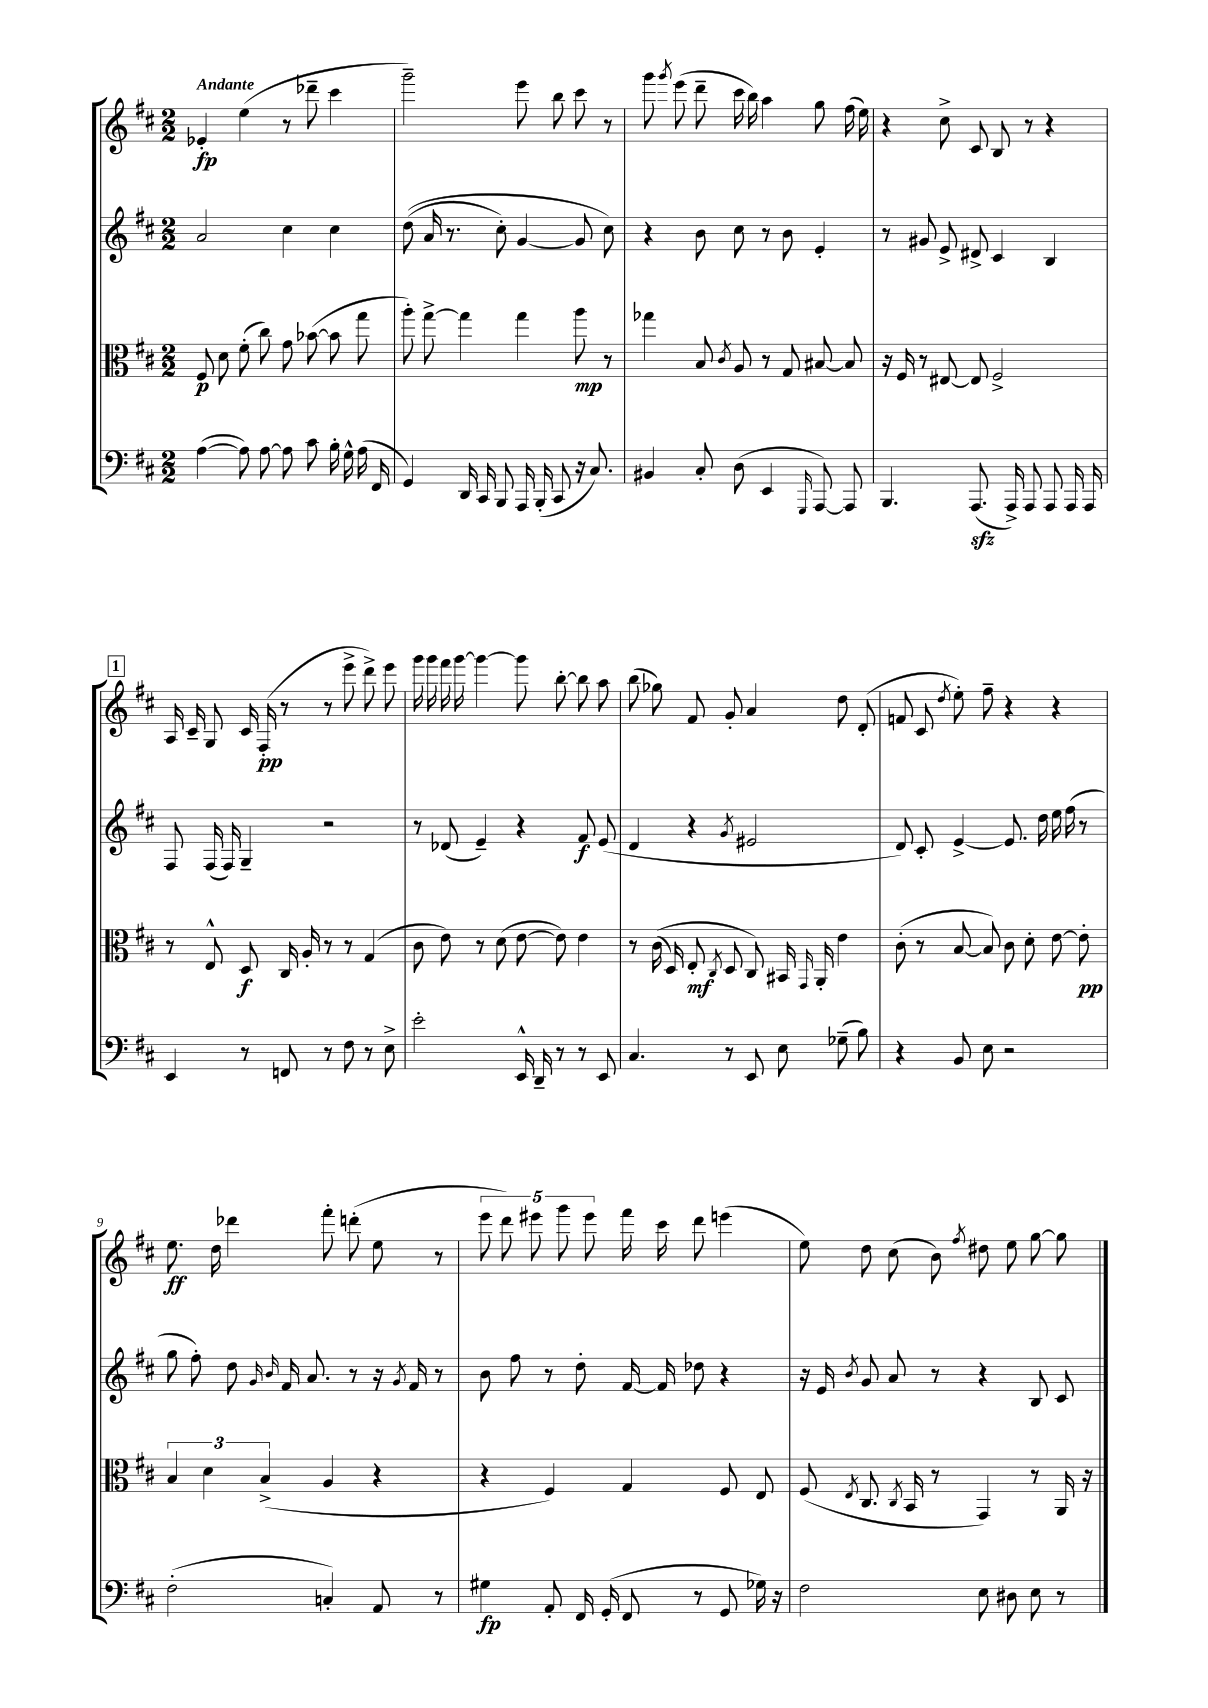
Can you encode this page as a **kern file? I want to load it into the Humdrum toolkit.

**kern	**dynam	**kern	**dynam	**kern	**dynam	**kern	**dynam
*part4	*part4	*part3	*part3	*part2	*part2	*part1	*part1
*staff4	*staff4	*staff3	*staff3	*staff2	*staff2	*staff1	*staff1
*clefF4	*	*clefC3	*	*clefG2	*	*clefG2	*
*k[f#c#]	*	*k[f#c#]	*	*k[f#c#]	*	*k[f#c#]	*
*M2/2	*	*M2/2	*	*M2/2	*	*M2/2	*
=1	=1	=1	=1	=1	=1	=1	=1
!	!	!	!	!	!	!LO:TX:a:B:t=Andante	!
([4A\	.	8F#/	p	2a/	.	4e-X'/	fp
.	.	8d\	.	.	.	.	.
8A\])	.	(8f#'\	.	.	.	(4ee\	.
[8A\	.	8cc#\)	.	.	.	.	.
8A\]	.	8g\	.	4cc#\	.	8r	.
8c#\	.	([8b-X\	.	.	.	8ddd-X~\	.
16B'\	.	8b-\]	.	4cc#\	.	4ccc#\	.
16G^^\	.	.	.	.	.	.	.
(16A\	.	8gg\	.	.	.	.	.
16FF#/	.	.	.	.	.	.	.
=2	=2	=2	=2	=2	=2	=2	=2
4GG/)	.	8aa'\)	.	((8dd\	.	2ggg~\)	.
.	.	[8gg^\	.	16a/	.	.	.
.	.	.	.	8.r	.	.	.
16DD/	.	4gg\]	.	.	.	.	.
16CC#/	.	.	.	.	.	.	.
8BBB/	.	.	.	8cc#'\)	.	.	.
16AAA/	.	4gg\	.	[4g/	.	8eee\	.
(16BBB'/	.	.	.	.	.	.	.
8CC#/	.	.	.	.	.	8bb\	.
16r	.	8aa\	mp	8g/]	.	8ccc#\	.
8.C#/)	.	.	.	.	.	.	.
.	.	8r	.	8cc#\)	.	8r	.
=3	=3	=3	=3	=3	=3	=3	=3
4BB#X/	.	4gg-X\	.	4r	.	8ggg\	.
.	.	.	.	.	.	8qggg/	.
.	.	.	.	.	.	(8eee\	.
8C#'/	.	8B/	.	8b\	.	8ddd~\	.
.	.	8qc#/	.	.	.	.	.
(8D\	.	8A/	.	8cc#\	.	16ccc#\	.
.	.	.	.	.	.	16bb\)	.
4EE/	.	8r	.	8r	.	4aa\	.
.	.	8G/	.	8b\	.	.	.
16qqGGG/	.	.	.	.	.	.	.
[8AAA/)	.	[8B#X/	.	4e'/	.	8gg\	.
8AAA/]	.	8B#/]	.	.	.	(16ff#\	.
.	.	.	.	.	.	16ee\)	.
=4	=4	=4	=4	=4	=4	=4	=4
4.BBB/	.	16r	.	8r	.	4r	.
.	.	16F#/	.	.	.	.	.
.	.	8r	.	8g#X/	.	.	.
.	.	[8E#X/	.	8e^/	.	8cc#^\	.
(8.AAAzz/	.	8E#/]	.	8d#X^/	.	8c#/	.
.	.	2F#^/	.	4c#/	.	8B/	.
16AAA^/)	.	.	.	.	.	.	.
8AAA/	.	.	.	.	.	8r	.
8AAA/	.	.	.	4B/	.	4r	.
16AAA/	.	.	.	.	.	.	.
16AAA/	.	.	.	.	.	.	.
!!LO:LB:g=z
!!LO:REH:place=s1:t=1
=5	=5	=5	=5	=5	=5	=5	=5
4EE/	.	8r	.	8F#/	.	16A/	.
.	.	.	.	.	.	16c#~/	.
.	.	8E^^/	.	(16F#/	.	8G/	.
.	.	.	.	16F#/)	.	.	.
8r	.	8D/	f	4G~/	.	16c#/	.
.	.	.	.	.	.	(16F#'/	pp
8FFn/	.	16C#/	.	.	.	8r	.
.	.	16A'/	.	.	.	.	.
8r	.	8r	.	2r	.	8r	.
8F#\	.	8r	.	.	.	8eee^\	.
8r	.	(4G/	.	.	.	8ddd^\)	.
8E^\	.	.	.	.	.	8eee\	.
=6	=6	=6	=6	=6	=6	=6	=6
2e'\	.	8c#\	.	8r	.	16ggg\	.
.	.	.	.	.	.	16ggg\	.
.	.	8e\)	.	(8d-X/	.	16fff#\	.
.	.	.	.	.	.	[16ggg\	.
.	.	8r	.	4e~/)	.	4ggg\_	.
.	.	(8d\	.	.	.	.	.
16EE^^/	.	[8e\	.	4r	.	8ggg\]	.
16DD~/	.	.	.	.	.	.	.
8r	.	8e\])	.	.	.	[8bb'\	.
8r	.	4e\	.	8f#/	f	8bb\]	.
8EE/	.	.	.	(8e/	.	8aa\	.
=7	=7	=7	=7	=7	=7	=7	=7
4.C#/	.	8r	.	4d/	.	(8bb\	.
.	.	((16c#\	.	.	.	8gg-X\)	.
.	.	16D/)	.	.	.	.	.
.	.	8E'/	mf	4r	.	8f#/	.
.	.	8qC#/	.	.	.	.	.
8r	.	8D/	.	.	.	8g'/	.
.	.	.	.	8qg/	.	.	.
8EE/	.	8C#/)	.	2e#X/	.	4a/	.
8E\	.	16BB#X/	.	.	.	.	.
.	.	16qqGG/	.	.	.	.	.
.	.	16AA'/	.	.	.	.	.
(8G-X~\	.	4e\	.	.	.	8dd\	.
8B\)	.	.	.	.	.	(8d'/	.
=8	=8	=8	=8	=8	=8	=8	=8
4r	.	(8c#'\	.	8d/)	.	8fn/	.
.	.	8r	.	8c#'/	.	8c#/	.
.	.	.	.	.	.	8qdd/	.
8BB/	.	[8B/	.	[4e^/	.	8ee'\)	.
8E\	.	8B/])	.	.	.	8ff#~\	.
2r	.	8c#\	.	8.e/]	.	4r	.
.	.	8d'\	.	.	.	.	.
.	.	.	.	16dd\	.	.	.
.	.	[8e\	.	16ee\	.	4r	.
.	.	.	.	(16ff#\	.	.	.
.	.	8e'\]	pp	8r	.	.	.
!!LO:LB:g=z
=9	=9	=9	=9	=9	=9	=9	=9
(2F#'\	.	6B/	.	8gg\	.	8.ee\	ff
.	.	.	.	8ff#'\)	.	.	.
.	.	6d\	.	.	.	.	.
.	.	.	.	.	.	16dd\	.
.	.	.	.	8dd\	.	4ddd-X\	.
.	.	(6B^/	.	.	.	.	.
.	.	.	.	16qqg/	.	.	.
.	.	.	.	16qqb/	.	.	.
.	.	.	.	16f#/	.	.	.
.	.	.	.	8.a/	.	.	.
4Cn'/)	.	4A/	.	.	.	8fff#'\	.
.	.	.	.	8r	.	(8dddn'\	.
8AA/	.	4r	.	16r	.	8ee\	.
.	.	.	.	8qg/	.	.	.
.	.	.	.	16f#/	.	.	.
8r	.	.	.	8r	.	8r	.
=10	=10	=10	=10	=10	=10	=10	=10
4G#X\	fp	4r	.	8b\	.	10eee\	.
.	.	.	.	.	.	10ddd\)	.
.	.	.	.	8ff#\	.	.	.
.	.	.	.	.	.	10eee#X\	.
8AA'/	.	4F#/)	.	8r	.	.	.
.	.	.	.	.	.	10ggg\	.
16FF#/	.	.	.	8dd'\	.	.	.
.	.	.	.	.	.	10eee#\	.
(16GG'/	.	.	.	.	.	.	.
8FF#/	.	4G/	.	[16f#/	.	16fff#\	.
.	.	.	.	16f#/]	.	16ccc#\	.
8r	.	.	.	8dd-X\	.	8ddd\	.
8GG/	.	8F#/	.	4r	.	(4eeen\	.
16G-X\)	.	8E/	.	.	.	.	.
16r	.	.	.	.	.	.	.
=11	=11	=11	=11	=11	=11	=11	=11
2F#\	.	(8F#/	.	16r	.	8ee\)	.
.	.	.	.	16e/	.	.	.
.	.	8qE/	.	8qb/	.	.	.
.	.	8.C#/	.	8g/	.	8dd\	.
.	.	.	.	8a/	.	(8cc#\	.
.	.	8qC#/	.	.	.	.	.
.	.	16BB/	.	.	.	.	.
.	.	8r	.	8r	.	8b\)	.
.	.	.	.	.	.	8qff#/	.
8E\	.	4GG/)	.	4r	.	8dd#X\	.
8D#X\	.	.	.	.	.	8ee\	.
8E\	.	8r	.	8B/	.	[8gg\	.
8r	.	16AA/	.	8c#/	.	8gg\]	.
.	.	16r	.	.	.	.	.
==	==	==	==	==	==	==	==
*-	*-	*-	*-	*-	*-	*-	*-
